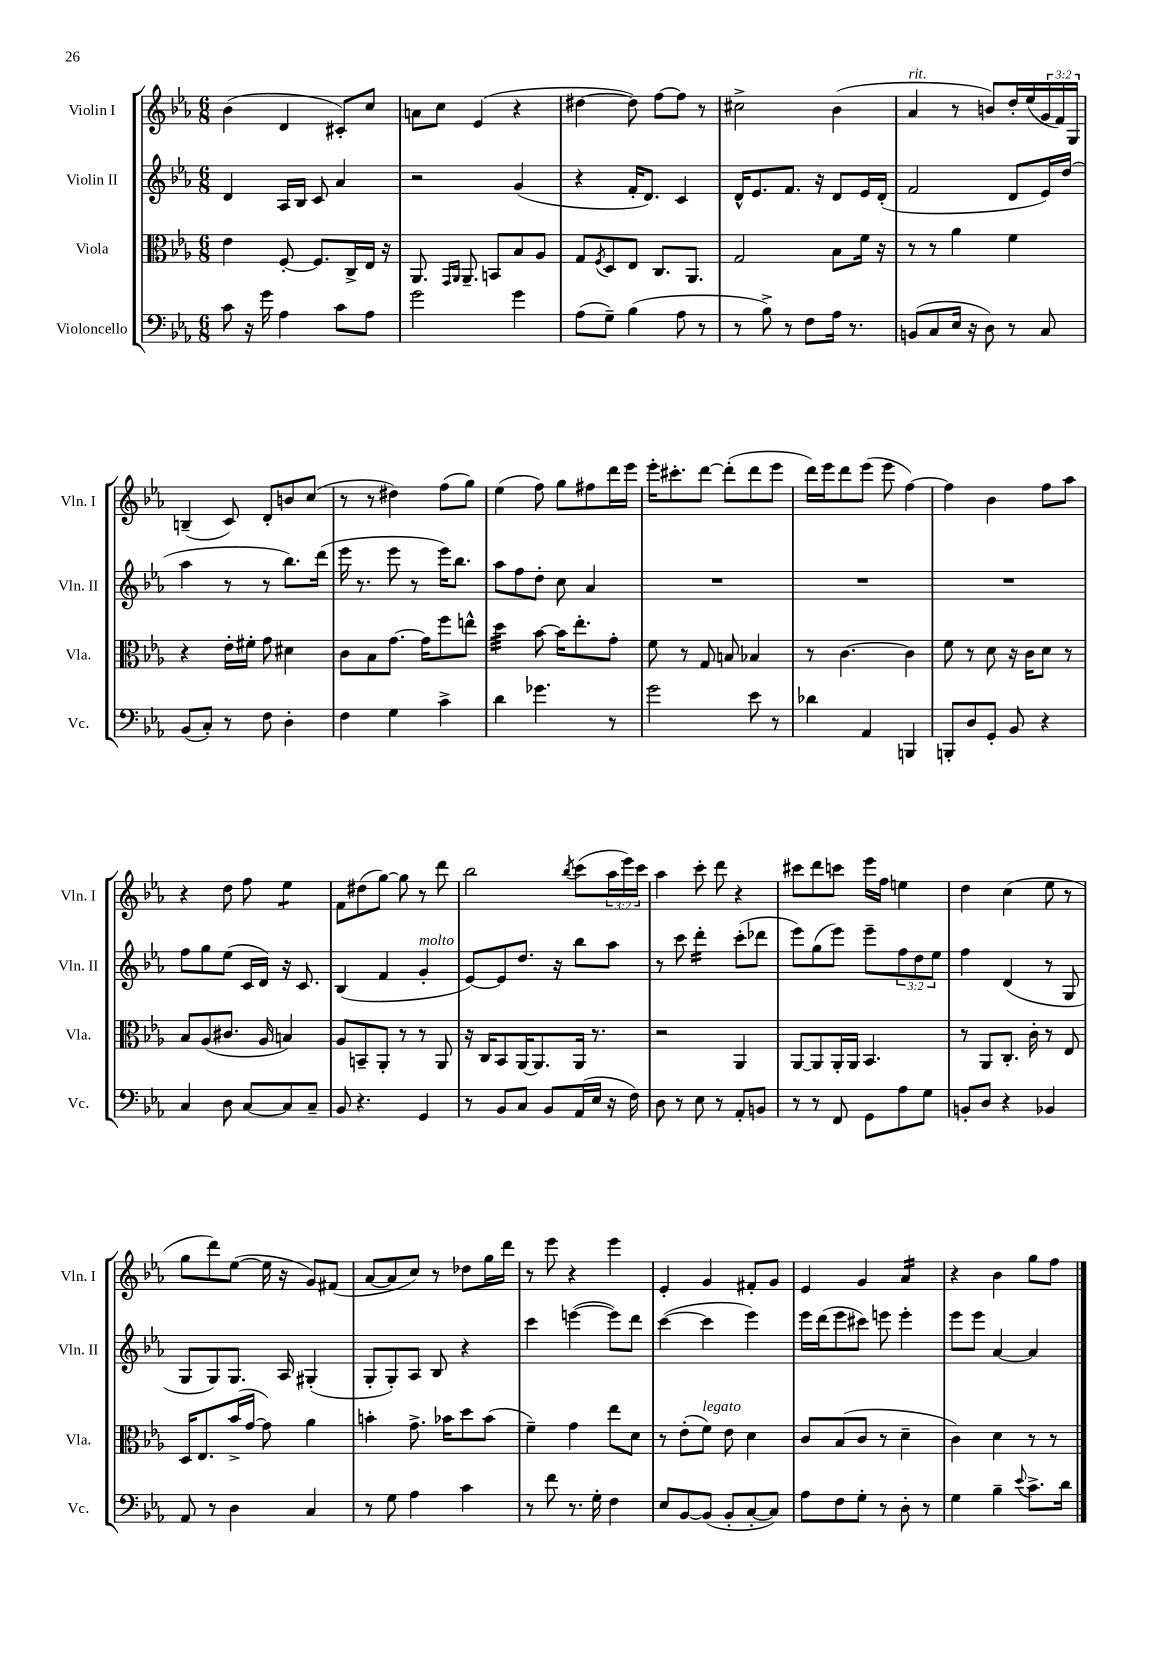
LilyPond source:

<<
\new StaffGroup <<
\new Staff = "s0" \with { instrumentName = "Violin I" shortInstrumentName = "Vln. I" } {
    \clef treble \key ees \major \numericTimeSignature \time 6/8 \override Staff.TupletNumber.text = #tuplet-number::calc-fraction-text
    bes'4( d'4 cis'8-.) c''8 |
    a'8 c''8 ees'4( r4 |
    dis''4~ dis''8) f''8~ f''8 r8 |
    cis''2-> bes'4( |
    aes'4^\markup { \italic "rit." } r8 b'8) d''16-. ees''16( \tuplet 3/2 { g'16 f'16) g16 } |
    b4--( c'8) d'8-. b'8 c''8( |
    r8 r8 dis''4) f''8( g''8) |
    ees''4( f''8) g''8 fis''8 d'''16 ees'''16 |
    ees'''16-. cis'''8.-. d'''8~ d'''8-.( d'''8 ees'''8 |
    d'''16) ees'''16 d'''8 ees'''8( ees'''8 f''4~) |
    f''4 bes'4 f''8 aes''8 |
    r4 d''8 f''8 ees''4:8 |
    f'8 dis''8( g''8~) g''8 r8 d'''8 |
    bes''2 \acciaccatura { bes''8 } c'''8( \tuplet 3/2 { aes''16 ees'''16) c'''16 } |
    aes''4 c'''8-. d'''8 r4 |
    cis'''8 d'''8 c'''8 ees'''16 f''16 e''4 |
    d''4 c''4( ees''8 r8 |
    g''8 d'''8) ees''8~( ees''16 r16 g'8) fis'8( |
    aes'8~ aes'8 c''8) r8 des''8 g''16 d'''16 |
    r8 ees'''8 r4 ees'''4 |
    ees'4-. g'4 fis'8-. g'8 |
    ees'4 g'4 aes'4:16 |
    r4 bes'4 g''8 f''8 \bar "|." |
}
\new Staff = "s1" \with { instrumentName = "Violin II" shortInstrumentName = "Vln. II" } {
    \clef treble \key ees \major \numericTimeSignature \time 6/8 \override Staff.TupletNumber.text = #tuplet-number::calc-fraction-text
    d'4 aes16 bes16 c'8 aes'4 |
    r2 g'4( |
    r4 f'16-. d'8.) c'4 |
    d'16-^ ees'8. f'8. r16 d'8 ees'16 d'16-.( |
    f'2 d'8 ees'16) d''16( |
    aes''4 r8 r8 bes''8.) d'''16( |
    ees'''16 r8. ees'''8 r8 ees'''16) bes''8. |
    aes''8 f''8 d''8-. c''8 aes'4 |
    R2. |
    R2. |
    R2. |
    f''8 g''8 ees''8( c'16 d'16) r16 c'8. |
    bes4( f'4 g'4-.^\markup { \italic "molto" } |
    ees'8~) ees'8 d''8. r16 bes''8 aes''8 |
    r8 c'''8 d'''4:16-. c'''8-.( des'''8 |
    ees'''8) g''8( ees'''8) ees'''8-- \tuplet 3/2 { f''8 d''8 ees''8 } |
    f''4 d'4( r8 g8 |
    g8 g8) g8. aes16 gis4-.( |
    g8-. g8-.) aes8 bes8 r4 |
    c'''4 e'''4~( e'''8) d'''8 |
    c'''4~( c'''4 ees'''4) |
    ees'''16 d'''16( ees'''8 cis'''8) e'''8 e'''4-. |
    ees'''8 ees'''8 aes'4~ aes'4 \bar "|." |
}
\new Staff = "s2" \with { instrumentName = "Viola" shortInstrumentName = "Vla." } {
    \clef alto \key ees \major \numericTimeSignature \time 6/8
    ees'4 f8~-. f8. c16-> ees16 r16 |
    aes,8. \grace { g,16 aes,16 } aes,8.-- b,8 bes8 aes8 |
    g8 \acciaccatura { f8 } d8 ees8 c8. aes,8. |
    g2 bes8 f'16 r16 |
    r8 r8 aes'4 f'4 |
    r4 ees'16-. fis'16-. g'8 dis'4 |
    c'8 bes8 g'8.~ g'16 f''8 e''8-^ |
    d''4:32 bes'8~ bes'16 ees''8.-. g'8-. |
    f'8 r8 g8 b8 bes4 |
    r8 c'4.~ c'4 |
    f'8 r8 d'8 r16 c'16 d'8 r8 |
    bes8 aes8( cis'8. aes16 b4) |
    aes8 b,8-- aes,8-. r8 r8 aes,8 |
    r16 c16 bes,8 aes,16~ aes,8. aes,16 r8. |
    r2 aes,4 |
    aes,8~ aes,8 aes,16-. aes,16 bes,4. |
    r8 aes,8 c8.-. c'16-. r8 ees8 |
    d16 ees8. bes'16->( g'16~ g'8) aes'4 |
    b'4-. g'8.-> bes'16 d''8 bes'8( |
    f'4--) g'4 ees''8 d'8 |
    r8 ees'8-.( f'8^\markup { \italic "legato" }) ees'8 d'4 |
    c'8 bes8( c'8 r8 d'4-- |
    c'4) d'4 r8 r8 \bar "|." |
}
\new Staff = "s3" \with { instrumentName = "Violoncello" shortInstrumentName = "Vc." } {
    \clef bass \key ees \major \numericTimeSignature \time 6/8
    c'8 r16 g'16 aes4 c'8 aes8 |
    g'2 g'4 |
    aes8( g8--) bes4( aes8 r8 |
    r8 bes8->) r8 f8 aes16 r8. |
    b,8( c8 ees16 r16 d8) r8 c8 |
    bes,8( c8-.) r8 f8 d4-. |
    f4 g4 c'4-> |
    d'4 ges'4. r8 |
    g'2 ees'8 r8 |
    des'4 aes,4 b,,4 |
    b,,8-. d8 g,8-. bes,8 r4 |
    c4 d8 c8~ c8 c8-- |
    bes,8 r4. g,4 |
    r8 bes,8 c8 bes,8 aes,16( ees16 r16 f16) |
    d8 r8 ees8 r8 aes,8-. b,8 |
    r8 r8 f,8 g,8 aes8 g8 |
    b,8-. d8 r4 bes,4 |
    aes,8 r8 d4 c4 |
    r8 g8 aes4 c'4 |
    r8 f'8 r8. g16-. f4 |
    ees8 bes,8~ bes,8( bes,8-. c8~-. c8) |
    aes8 f8 g8-. r8 d8-. r8 |
    g4 bes4-- \appoggiatura { ees'8 } c'8.-> d'16 \bar "|." |
}
>>
>>
\layout { \context { \Score \remove "Bar_number_engraver" } }
